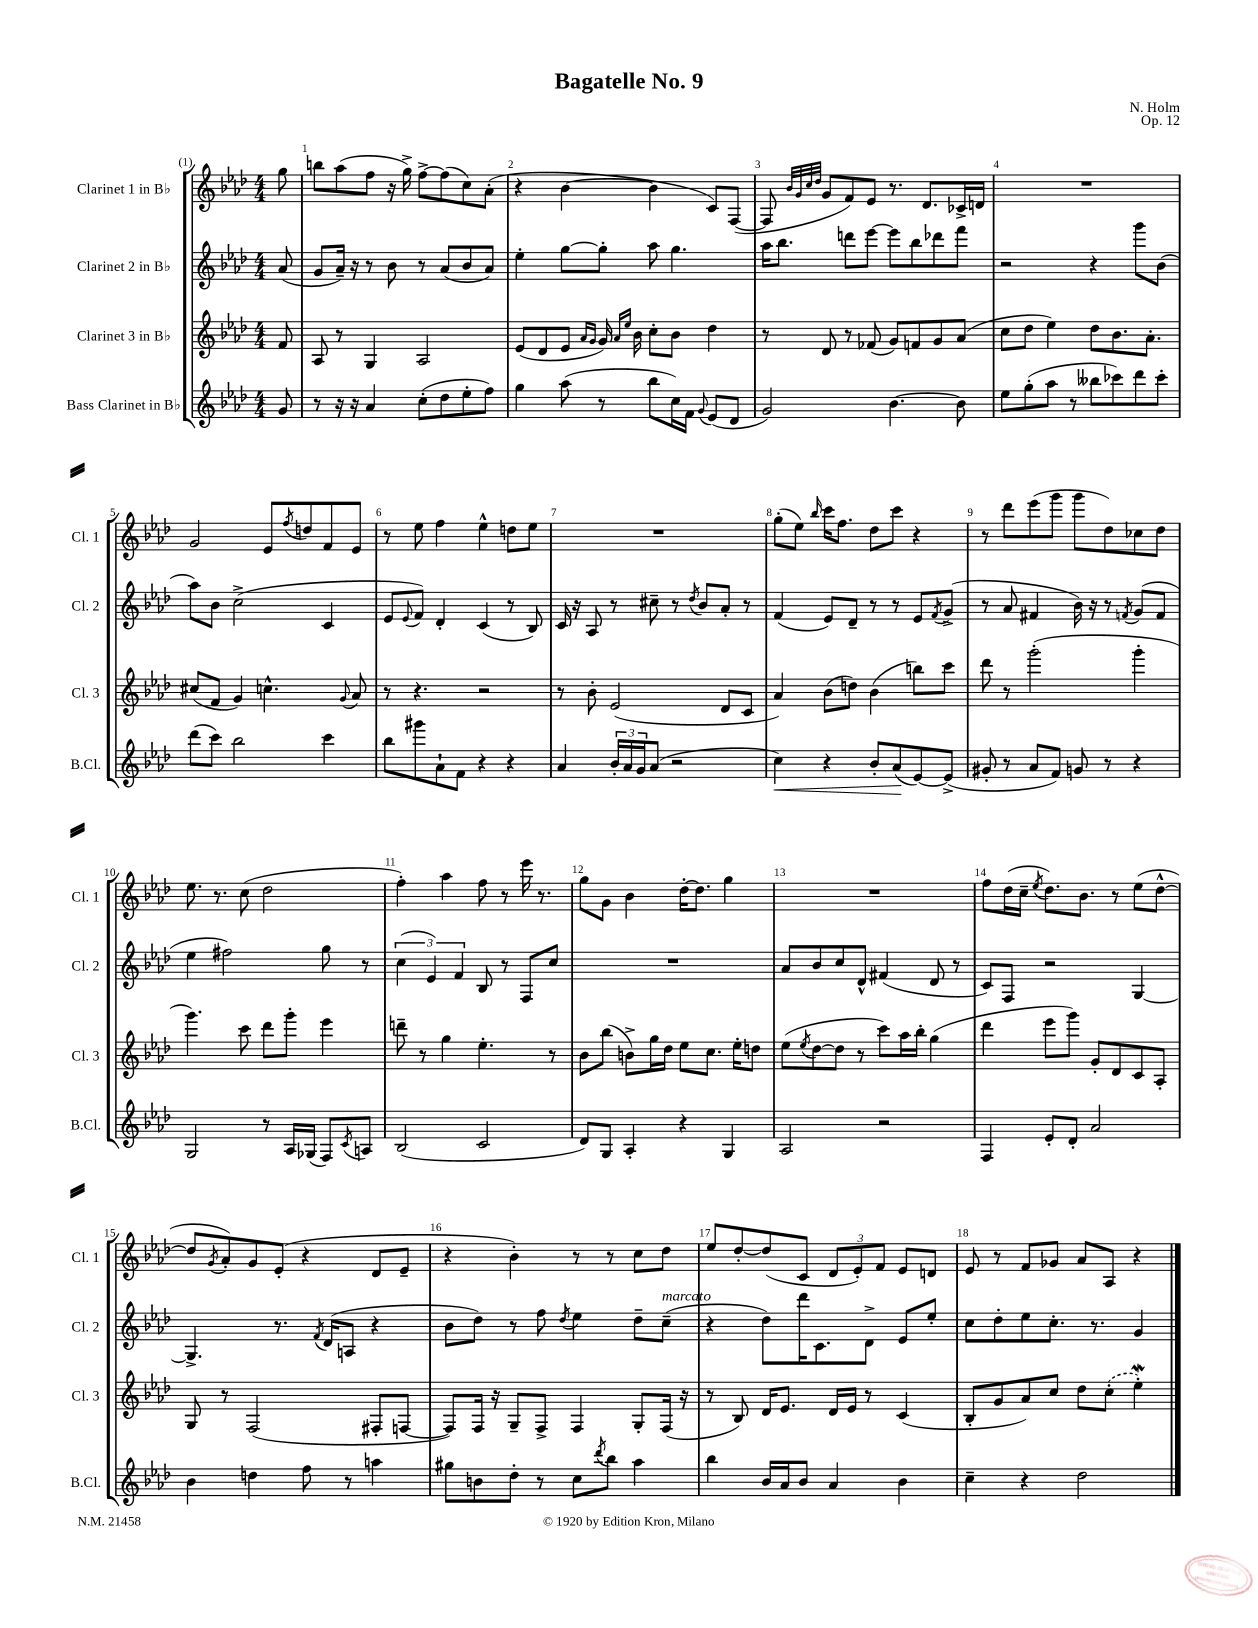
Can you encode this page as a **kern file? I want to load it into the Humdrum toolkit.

**kern	**kern	**kern	**kern
*staff4	*staff3	*staff2	*staff1
*clefG2	*clefG2	*clefG2	*clefG2
*k[b-e-a-d-]	*k[b-e-a-d-]	*k[b-e-a-d-]	*k[b-e-a-d-]
*M4/4	*M4/4	*M4/4	*M4/4
8g	8f	(8a-	8gg
=	=	=	=
8r	8A-	8g	8bb
16r	8r	16a-~)	(8aa-
16r	.	16r	.
4a-	4G	8r	8ff
.	.	8b-	16r
.	.	.	16gg^)
(8cc'	2A-	8r	[8ff^
8dd-	.	(8a-	(8ff]
8ee-'	.	8b-	8cc)
8ff)	.	8a-)	(8a-'
=	=	=	=
4gg	(8e-	4ee-'	4r
.	8d-	.	.
(8aa-	8e-	[8gg	[4b-
.	16qqa-	.	.
.	16qqg	.	.
8r	16g)	8gg']	.
.	16qqa-	.	.
.	16qqee-	.	.
.	16b-	.	.
8bb-	8cc'	8aa-	4b-]
16cc)	8b-	4.gg	.
16f	.	.	.
8qqg	.	.	.
(8e-	4dd-	.	8c)
8d-	.	.	([8F
=	=	=	=
2g)	8r	16aa-	8F]
.	.	8.bb-	.
.	.	.	32qqb-
.	.	.	32qqg
.	.	.	32qqcc
.	.	.	32qqdd-
.	8d-	.	8g
.	8r	8ddd	8f)
.	(8f-	[8eee-	8e-
[4.b-	8g)	8eee-]	8.r
.	8f	8bb-	.
.	.	.	8.d-
.	8g	8ddd-	.
8b-]	(8a-	8fff	16c-^
.	.	.	16d
=	=	=	=
8ee-	8cc	2r	1r
(8gg'	8dd-	.	.
8aa-	4ee-)	.	.
8r	.	.	.
8bb--	8dd-	4r	.
8ccc-)	8.b-	.	.
8ddd-	.	8ggg	.
.	8.a-'	.	.
8ccc-'	.	(8b-	.
=	=	=	=
(8ddd-	(8cc#	8aa-)	2g
8ccc)	8f	8b-	.
2bb-	4g)	(2cc^	.
.	4.cc^^	.	8e-
.	.	.	8qff
.	.	.	8dd
4ccc	.	4c	8f
.	8qqg	.	.
.	8a-	.	8e-
=	=	=	=
8bb-	8r	8e-	8r
.	.	8qqe-	.
8ggg#	4.r	8f)	8ee-
8a-`	.	4d-'	4ff
8f	.	.	.
4r	2r	(4c	4ee-^^
4r	.	8r	8dd
.	.	8B-)	8ee-
=	=	=	=
4a-	8r	16c	1r
.	.	16r	.
.	8b-'	8A-	.
24b-'	(2e-	8r	.
24a-	.	.	.
24g	.	.	.
(8a-	.	8cc#~	.
2r	.	8r	.
.	.	8qdd-	.
.	.	8b-	.
.	8d-	8a-'	.
.	8c	8r	.
=	=	=	=
4cc)	4a-)	(4f	(8gg'
.	.	.	8ee-)
.	.	.	16qqbb-
4r	(8b-	8e-)	16ccc
.	.	.	8.ff
.	8dd)	8d-~	.
8b-'	(4b-	8r	8dd-
(8a-	.	8r	8ccc
[8e-)	8bb)	8e-	4r
.	.	8qf	.
(8e-^]	8ccc	(8g^	.
=	=	=	=
8g#'	8ddd-	8r	8r
8r	8r	8a-	8ddd-
8a-	(2ggg'	4f#	(8eee-
8f)	.	.	8ggg
8g	.	16b-)	8ggg
.	.	16r	.
8r	.	8r	8dd-)
.	.	8qf	.
4r	4ggg'	(8g	8cc-
.	.	8f	8dd-
=	=	=	=
2G	4.ggg)	4ee-	8.ee-
.	.	.	8.r
.	.	2ff#)	.
.	8ccc	.	(8cc
8r	8ddd-	.	2dd-
16A-	8ggg'	.	.
(16G-	.	.	.
8F)	4eee-	8gg	.
8qc	.	.	.
8A	.	8r	.
=	=	=	=
(2B-	8ddd~	(6cc	4ff')
.	8r	.	.
.	.	6e-)	.
.	4gg	.	4aa-
.	.	6f	.
2c	4.ee-'	8B-	8ff
.	.	8r	8r
.	.	8F	16eee-
.	.	.	8.r
.	8r	8cc	.
=	=	=	=
8d-)	8b-	1r	8gg
8G	(8bb-	.	8g
4A-'	8b^)	.	4b-
.	16gg	.	.
.	16dd-	.	.
4r	8ee-	.	[16dd-'
.	.	.	8.dd-]
.	8.cc	.	.
4G	.	.	4gg
.	16ee-'	.	.
.	8dd	.	.
=	=	=	=
2A-	(8ee-	8a-	1r
.	8qee-	.	.
.	[8dd-	8b-	.
.	8dd-]	8cc	.
.	8r	8d-^^	.
2r	8ccc)	(4f#	.
.	16aa-	.	.
.	16bb-'	.	.
.	(4gg	8d-	.
.	.	8r	.
=	=	=	=
4F	4ddd-	8c)	8ff
.	.	8F	(16dd-
.	.	.	16cc~
.	.	.	8qee-
8e-'	8eee-	2r	8.dd-)
8d-'	8ggg)	.	.
.	.	.	8.b-
2a-	8g'	.	.
.	8d-	.	8r
.	8c	[4G	(8ee-
.	8A-'	.	[8dd-^^
=	=	=	=
4b-	8G	4.G^]	8dd-]
.	.	.	8qg
.	8r	.	8a-')
4dd	(2F	.	8g
.	.	8.r	(8e-'
8ff	.	.	4r
.	.	8qf	.
.	.	(16d-	.
8r	.	8A	.
4aa	8F#'	4r	8d-
.	[8F	.	8e-~
=	=	=	=
8gg#	8F])	8b-	4r
8b	16F	8dd-)	.
.	16r	.	.
8dd-'	8G~	8r	4b-')
8r	8F^	8ff	.
.	.	8qdd-	.
8cc	4F	4ee-	8r
8qddd-	.	.	.
8bb-	.	.	8r
4aa-	8G'	8dd-~	8cc
.	(16F	(8cc~	8dd-
.	16r	.	.
=	=	=	=
4bb-	8r	4r	8ee-
.	8B-)	.	[8dd-'
16b-	16d-	8dd-)	(8dd-]
16a-	8.e-	.	.
8b-	.	16ddd-	8c
.	.	8.c	.
4a-	16d-	.	12d-
.	16e-	.	.
.	.	.	12e-')
.	8r	8d-^	.
.	.	.	12f
4b-	(4c	8e-	8e-
.	.	8ee-'	8d
=	=	=	=
4cc~	8B-'	8cc	8e-
.	8g	8dd-'	8r
4r	8a-)	8ee-	8f
.	8cc	8.cc'	8g-
2dd-	8dd-	.	8a-
.	.	8.r	.
.	(8cc'	.	8A-
.	4ee-')	4g	4r
==	==	==	==
*-	*-	*-	*-
